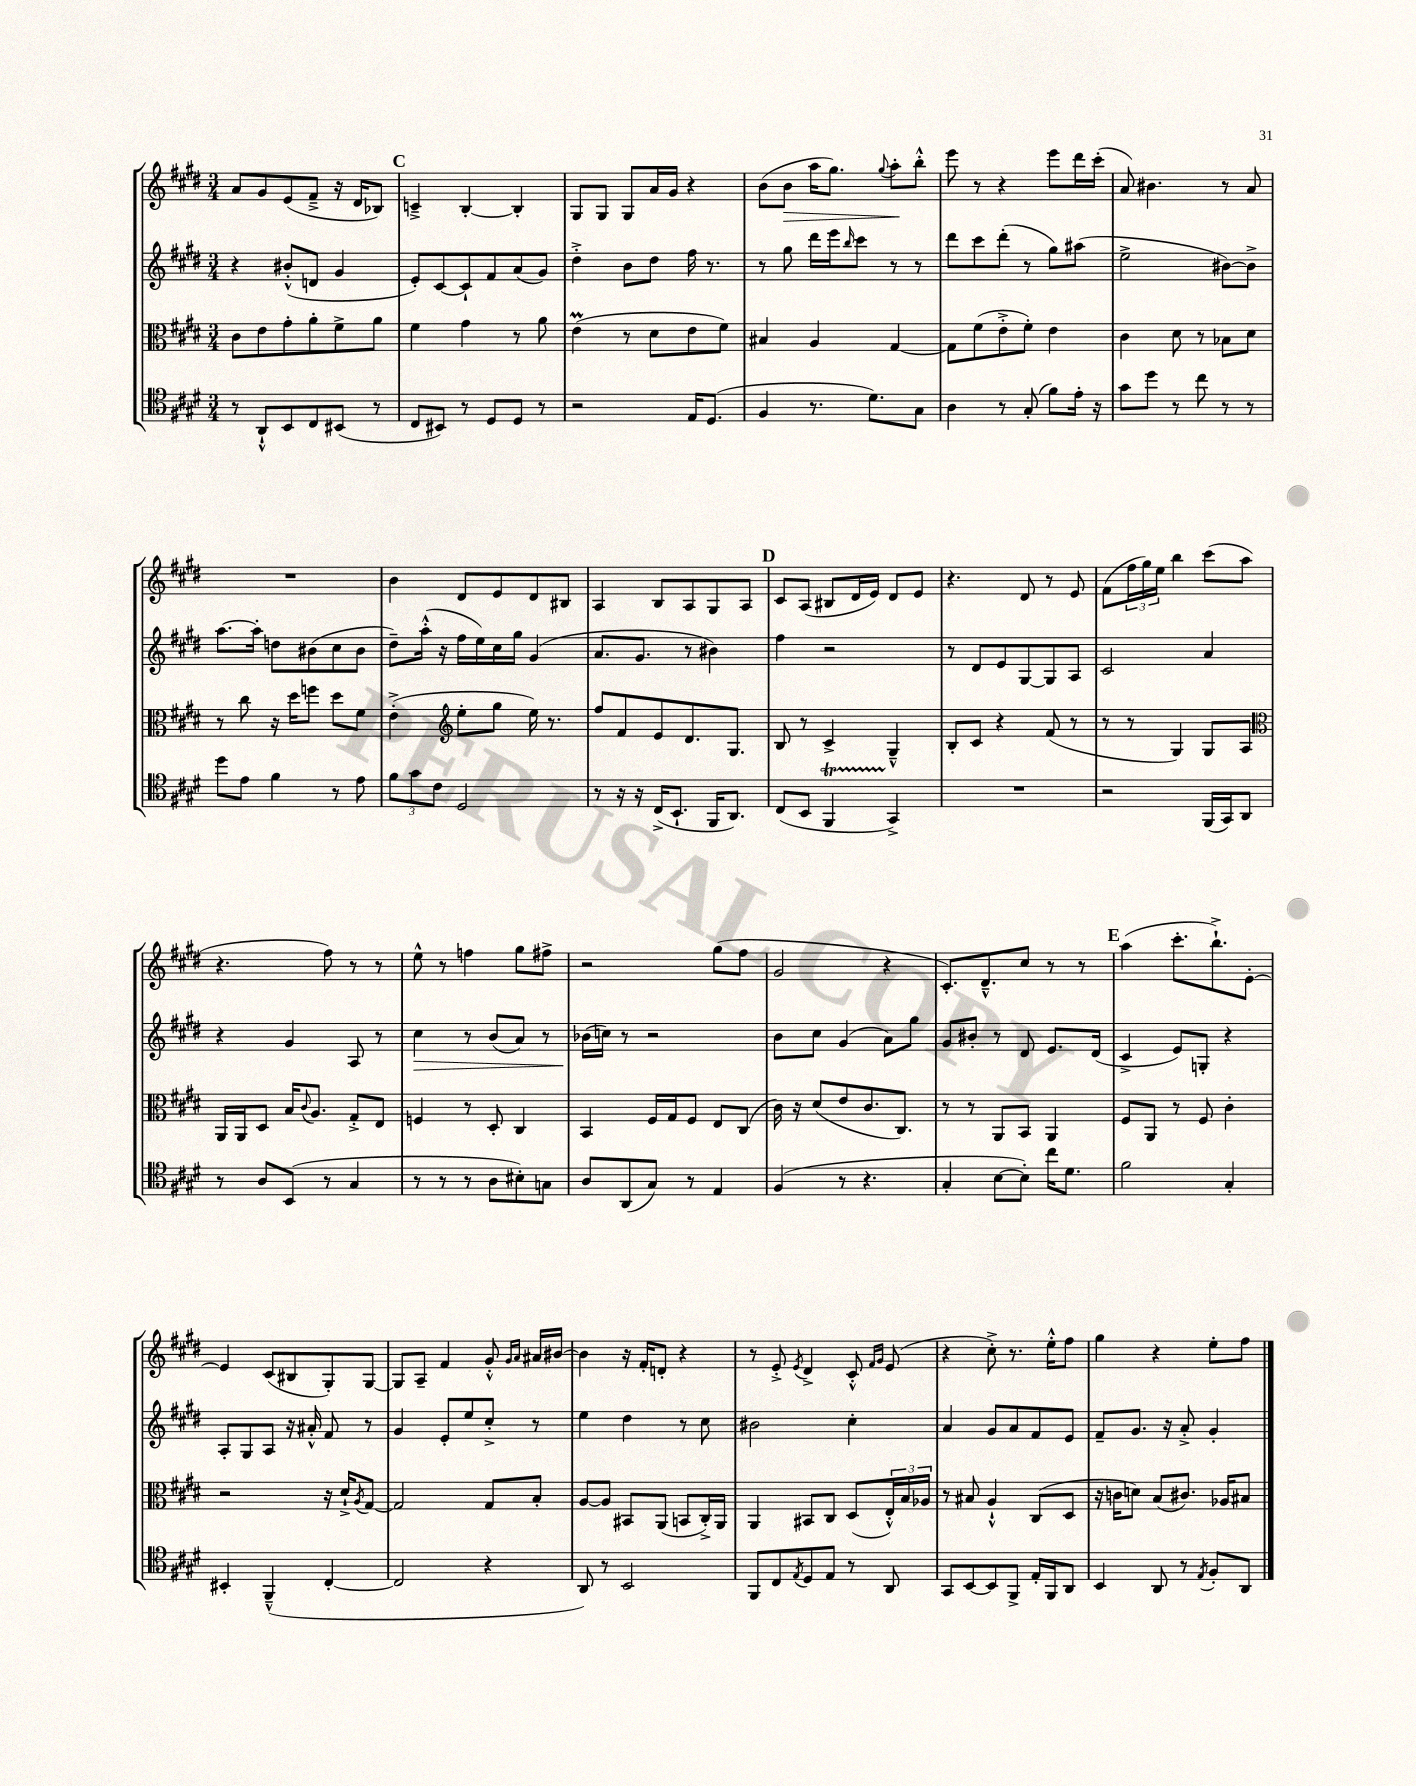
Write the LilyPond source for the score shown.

<<
\new StaffGroup <<
\new Staff = "s0" {
    \clef treble \key e \major \numericTimeSignature \time 3/4
    a'8 gis'8 e'8( fis'8---> r16 dis'16 bes8) |
    \mark \markup { \bold "C" } c'4---> b4~-. b4-. |
    gis8 gis8 gis8 a'16 gis'16 r4 |
    b'8( b'8\> a''16 gis''8.) \appoggiatura { gis''8 } a''8-.\! b''8-.-^ |
    e'''8 r8 r4 e'''8 dis'''16 cis'''16-.( |
    a'8) bis'4. r8 a'8 |
    R2. |
    b'4 dis'8 e'8 dis'8 bis8 |
    a4 b8 a8 gis8 a8 |
    \mark \markup { \bold "D" } cis'8 a8( bis8 dis'16 e'16) dis'8 e'8 |
    r4. dis'8 r8 e'8 |
    fis'8( \tuplet 3/2 { fis''16 gis''16) e''16 } b''4 cis'''8( a''8 |
    r4. fis''8) r8 r8 |
    e''8-^ r8 f''4 gis''8 fis''8-> |
    r2 gis''8( fis''8 |
    gis'2 r4 |
    cis'8.-.) dis'8.---^ cis''8 r8 r8 |
    \mark \markup { \bold "E" } a''4( cis'''8.-. b''8.-!->) e'8~-. |
    e'4 cis'8( bis8 gis8-.) gis8~ |
    gis8 a8-- fis'4 gis'8-.-^ \grace { gis'16 a'16 } ais'16 bis'16~ |
    bis'4 r16 fis'16-. d'8-. r4 |
    r8 e'8-.-> \acciaccatura { e'8 } dis'4-> cis'8-.-^ \grace { fis'16 gis'16 } e'8( |
    r4 cis''8-.->) r8. e''16-.-^ fis''8 |
    gis''4 r4 e''8-. fis''8 \bar "|." |
}
\new Staff = "s1" {
    \clef treble \key e \major \numericTimeSignature \time 3/4
    r4 bis'8-.-^( d'8 gis'4 |
    \mark \markup { \bold "C" } e'8-.) cis'8~ cis'8-! fis'8 a'8( gis'8) |
    dis''4-.-> b'8 dis''8 fis''16 r8. |
    r8 gis''8 dis'''16 e'''16 \grace { b''16 } cis'''8 r8 r8 |
    dis'''8 cis'''8 dis'''8-.( r8 gis''8) ais''8( |
    e''2-> bis'8~) bis'8-> |
    a''8.~ a''16-. d''8 bis'8( cis''8 bis'8 |
    dis''8--) a''16-.-^( r16 fis''16 e''16) cis''16 gis''16 gis'4( |
    a'8. gis'8. r8 bis'4) |
    \mark \markup { \bold "D" } fis''4 r2 |
    r8 dis'8 e'8 gis8~ gis8 a8 |
    cis'2 a'4 |
    r4 gis'4 a8 r8 |
    cis''4\> r8 b'8( a'8) r8 |
    bes'16\!( c''16) r8 r2 |
    b'8 cis''8 gis'4( a'8) gis''8 |
    gis'8 bis'8-. r8 dis'8 e'8. dis'16( |
    \mark \markup { \bold "E" } cis'4-> e'8) g8-. r4 |
    a8-. gis8 a8 r16 ais'16-.-^ fis'8 r8 |
    gis'4 e'8-. e''8 cis''8-.-> r8 |
    e''4 dis''4 r8 cis''8 |
    bis'2 cis''4-. |
    a'4 gis'8 a'8 fis'8 e'8 |
    fis'8-- gis'8. r16 a'8-.-> gis'4-. \bar "|." |
}
\new Staff = "s2" {
    \clef alto \key e \major \numericTimeSignature \time 3/4
    cis'8 e'8 gis'8-. a'8-. fis'8-> a'8 |
    \mark \markup { \bold "C" } fis'4 gis'4 r8 a'8 |
    e'4\prall( r8 dis'8 e'8 fis'8) |
    bis4 a4 gis4~ |
    gis8 fis'8( e'8-.-> fis'8-.) e'4 |
    cis'4 dis'8 r8 bes8 dis'8 |
    r8 cis''8 r16 dis''16 f''8 dis''8 fis'8 |
    e'4-.->( \clef treble e''8-. gis''8 e''16) r8. |
    fis''8 fis'8 e'8 dis'8. gis8. |
    \mark \markup { \bold "D" } b8 r8 cis'4-> gis4---^ |
    b8-. cis'8 r4 fis'8( r8 |
    r8 r8 gis4) gis8 a8 |
    \clef alto a,16 a,16 dis8 b16 \appoggiatura { cis'8 } a8. gis8-.-> e8 |
    f4 r8 dis8-. cis4 |
    b,4 fis16 gis16 fis8 e8 cis8( |
    cis'16) r16 dis'8( e'8 cis'8. cis8.) |
    r8 r8 a,8 b,8 a,4 |
    \mark \markup { \bold "E" } fis8 a,8 r8 fis8 cis'4-. |
    r2 r16 dis'16-!-> \acciaccatura { a8 } gis8~ |
    gis2 gis8 b8-. |
    a8~ a8 bis,8 a,8( b,8 cis16-.->) a,16 |
    a,4 bis,8 cis8 dis8( \tuplet 3/2 { e16-.-^) b16 aes16 } |
    r8 bis8 a4-!-^ cis8( dis8 |
    r16 c'16 d'8) b8( cis'8.) aes16 bis8 \bar "|." |
}
\new Staff = "s3" {
    \clef tenor \key e \major \numericTimeSignature \time 3/4
    r8 a,8-!-^ b,8 cis8 bis,8( r8 |
    \mark \markup { \bold "C" } cis8 bis,8) r8 dis8 dis8 r8 |
    r2 e16 dis8.( |
    fis4 r8. dis'8.) gis8 |
    a4 r8 gis8-.( fis'8) e'16-. r16 |
    gis'8 dis''8 r8 cis''8 r8 r8 |
    dis''8 e'8 fis'4 r8 e'8 |
    \tuplet 3/2 { fis'8 gis'8 cis'8 } dis2 |
    r8 r16 r16 cis16->( b,8.-! fis,16 a,8.) |
    \mark \markup { \bold "D" } cis8( b,8 fis,4\startTrillSpan gis,4->\stopTrillSpan) |
    R2. |
    r2 fis,16( gis,16) a,8 |
    r8 a8 b,8( r8 gis4 |
    r8 r8 r8 a8 bis8-.) g8 |
    a8 a,8( gis8) r8 e4 |
    fis4( r8 r4. |
    gis4-. b8~ b8-.) cis''16 dis'8. |
    \mark \markup { \bold "E" } fis'2 gis4-. |
    bis,4-. fis,4---^( cis4~-. |
    cis2 r4 |
    a,8) r8 b,2 |
    fis,8 cis8 \acciaccatura { e8 } dis8 e8 r8 a,8 |
    gis,8 b,8~ b,8 fis,8-> e16-. fis,16 a,8 |
    b,4 a,8 r8 \acciaccatura { e8 } fis8-. a,8 \bar "|." |
}
>>
>>
\layout { \context { \Score \remove "Bar_number_engraver" } }
